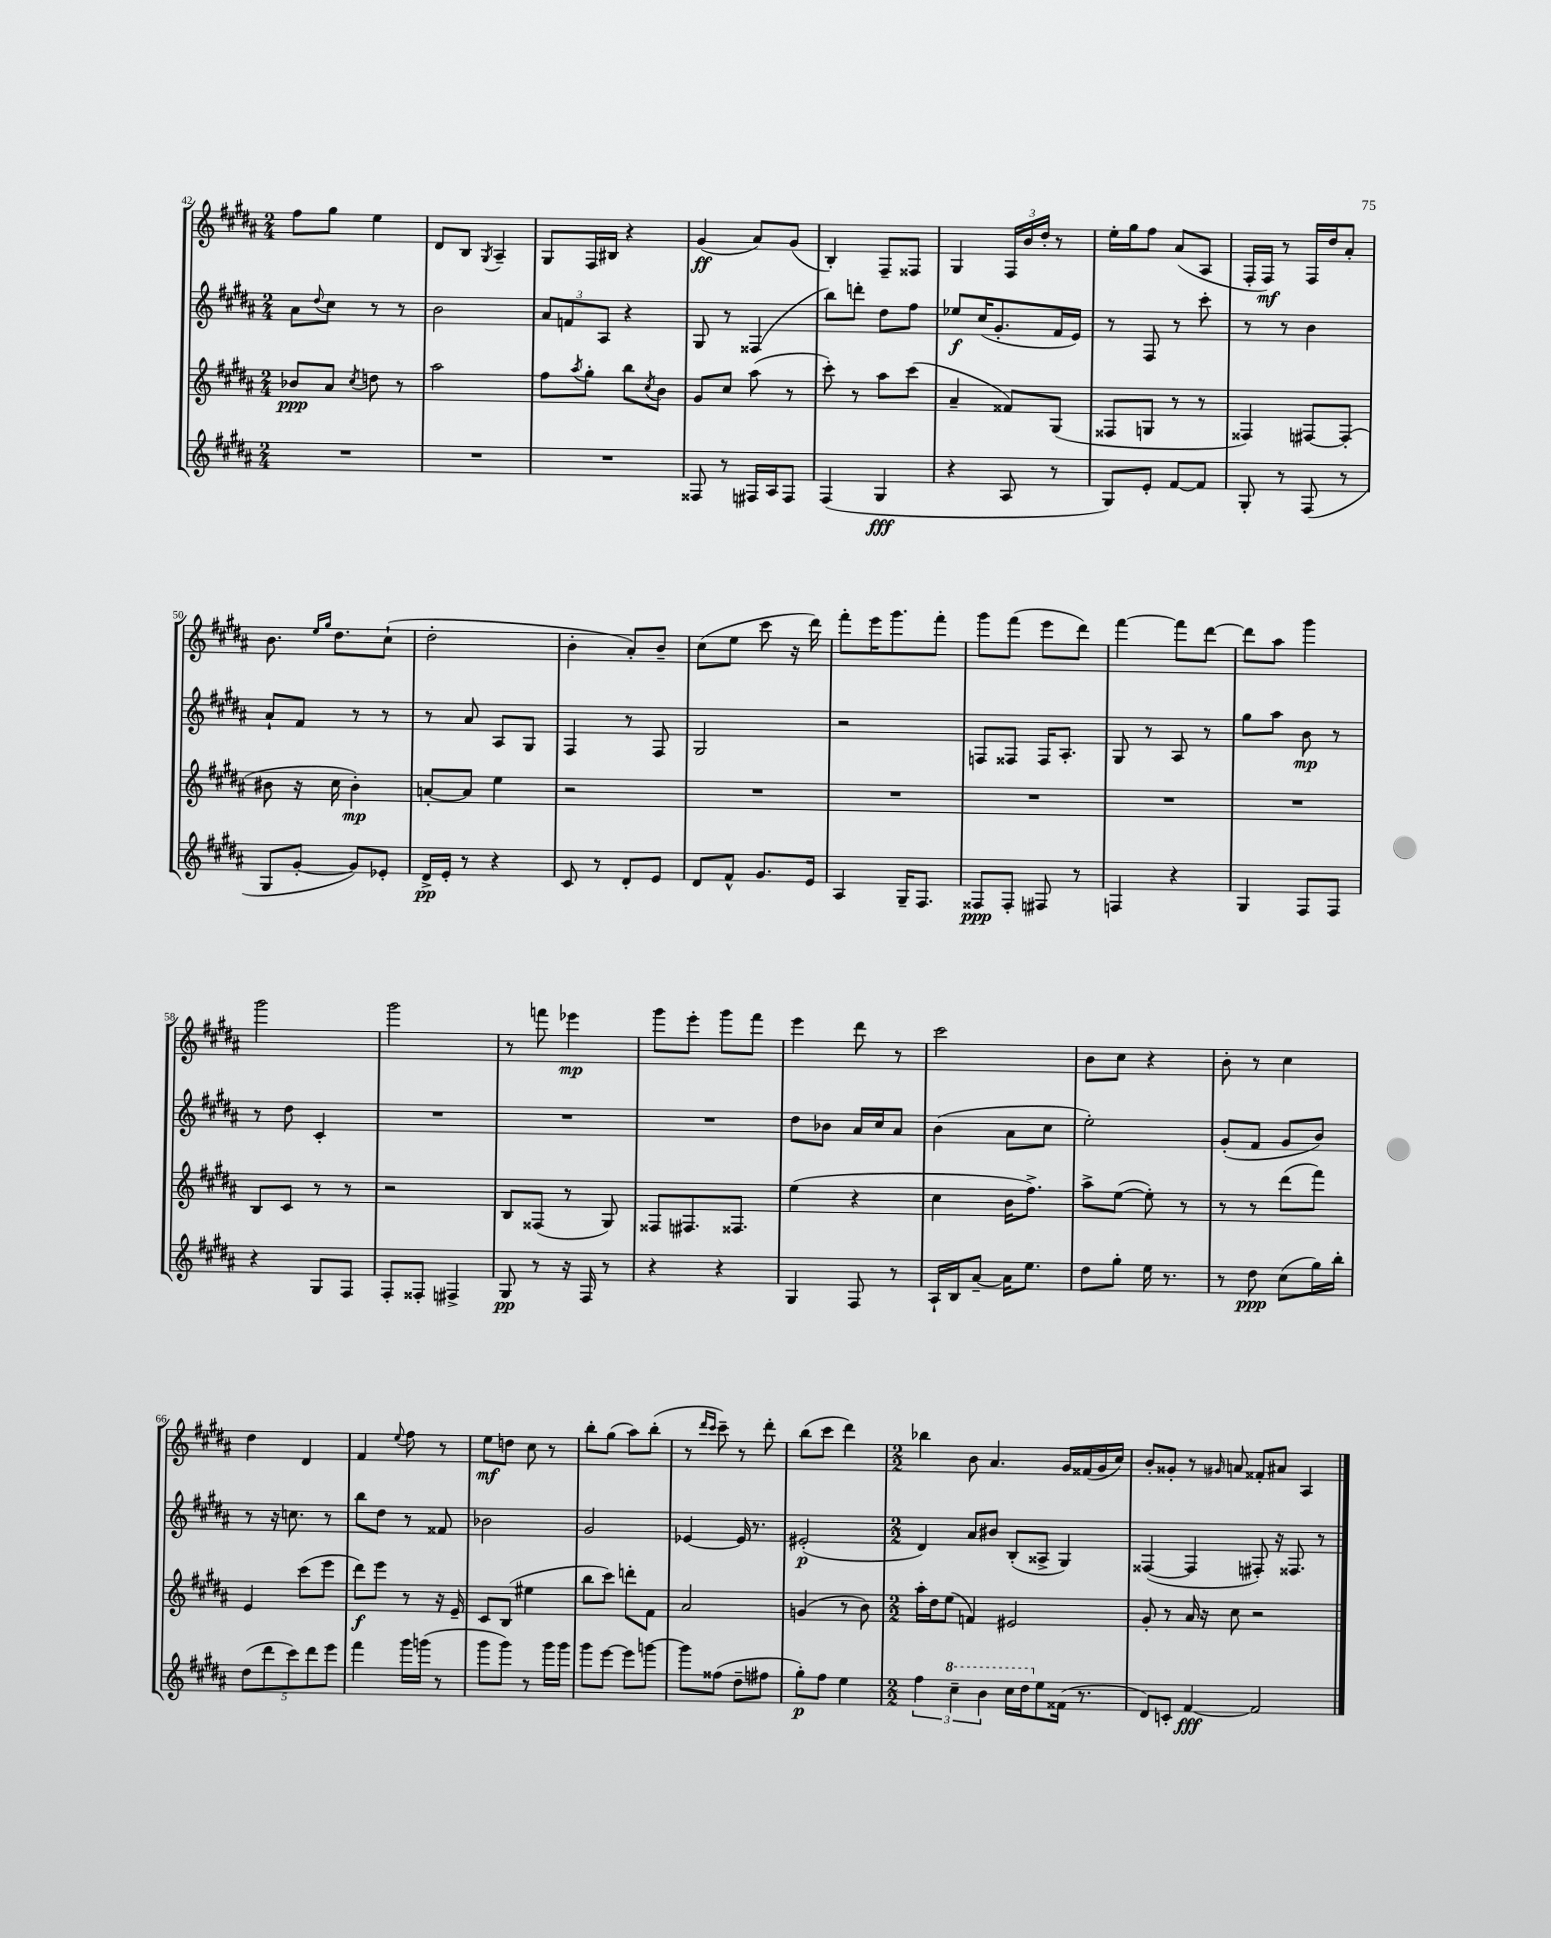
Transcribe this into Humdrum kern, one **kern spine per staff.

**kern	**kern	**kern	**kern
*staff4	*staff3	*staff2	*staff1
*clefG2	*clefG2	*clefG2	*clefG2
*k[f#c#g#d#a#]	*k[f#c#g#d#a#]	*k[f#c#g#d#a#]	*k[f#c#g#d#a#]
*M2/4	*M2/4	*M2/4	*M2/4
2r	8b-	8a#	8ff#
.	.	8qqdd#	.
.	8a#	8cc#	8gg#
.	8qcc#	.	.
.	8dd	8r	4ee
.	8r	8r	.
=	=	=	=
2r	2aa#	2b	8d#
.	.	.	8B
.	.	.	8qG#
.	.	.	4A#~
=	=	=	=
2r	8ff#	12a#	8G#
.	.	12f	.
.	8qaa#	.	.
.	8gg#'	.	16F#
.	.	12A#	.
.	.	.	16B#
.	8bb	4r	4r
.	8qcc#	.	.
.	8b	.	.
=	=	=	=
8F##	8g#	8G#	(4g#
8r	8cc#	8r	.
16F#	(8aa#	(4F##	8a#)
16A#	.	.	.
8F#	8r	.	(8g#
=	=	=	=
(4F#	8ccc#')	8bb)	4B')
.	8r	8ddd'	.
4G#	8aa#	8dd#	8F#~
.	(8ccc#	8ff#	8F##
=	=	=	=
4r	4a#~	8ee-	4G#
.	.	(16cc#	.
.	.	8.g#'	.
8A#	8f##)	.	24F#
.	.	.	24b
.	.	.	24dd#'
8r	(8G#	16f#	8r
.	.	16e)	.
=	=	=	=
8G#)	8F##	8r	16ee'
.	.	.	16gg#
8e'	8G	8F#	8ff#
[8f#	8r	8r	(8a#
8f#]	8r	8ccc#'	8A#
=	=	=	=
8G#'	4F##)	8r	16F#'
.	.	.	16F#)
8r	.	8r	8r
(8F#	[8F#	4b	16F#
.	.	.	16dd#
8r	(8F#']	.	8a#'
=	=	=	=
8G#	8b#	8a#`	8.b
[8g#'	16r	8f#	.
.	.	.	16qqee
.	.	.	16qqgg#
.	16cc#	.	8.dd#
8g#])	4b#')	8r	.
8e-'	.	8r	(8cc#`
=	=	=	=
16d#^	[8a'	8r	2dd#'
16e'	.	.	.
8r	8a]	8a#	.
4r	4ee	8A#	.
.	.	8G#	.
=	=	=	=
8c#	2r	4F#	4b'
8r	.	.	.
8d#'	.	8r	8a#')
8e	.	8F#	8b~
=	=	=	=
8d#	2r	2G#	(8cc#
8f#^^	.	.	8ee
8.g#	.	.	8ccc#
.	.	.	16r
16e	.	.	16ddd#)
=	=	=	=
4A#	2r	2r	8fff#'
.	.	.	16eee
.	.	.	8.ggg#
16G#~	.	.	.
8.F#	.	.	.
.	.	.	8fff#'
=	=	=	=
8F##	2r	8F	8ggg#
8F##'	.	8F##	(8fff#
8F#	.	16F##	8eee
.	.	8.A#'	.
8r	.	.	8ddd#)
=	=	=	=
4F	2r	8G#	[4fff#
.	.	8r	.
4r	.	8A#	8fff#]
.	.	8r	[8ddd#
=	=	=	=
4G#	2r	8gg#	8ddd#]
.	.	8aa#	8aa#
8F#	.	8b	4ggg#
8F#	.	8r	.
=	=	=	=
4r	8B	8r	2ggg#
.	8c#	8dd#	.
8G#	8r	4c#'	.
8F#	8r	.	.
=	=	=	=
8F#'	2r	2r	2ggg#
8F##'	.	.	.
4F#^	.	.	.
=	=	=	=
8G#	8B	2r	8r
8r	(8F##	.	8fff
16r	8r	.	4eee-
16F#	.	.	.
8r	8G#)	.	.
=	=	=	=
4r	8F##	2r	8ggg#
.	8.F#	.	8eee'
4r	.	.	8ggg#
.	8.F##	.	.
.	.	.	8fff#
=	=	=	=
4G#	(4ee	8dd#	4eee
.	.	8b-	.
8F#	4r	16a#	8ddd#
.	.	16cc#	.
8r	.	8a#	8r
=	=	=	=
16A#`	4cc#	(4b	2ccc#
16B	.	.	.
[8a#~	.	.	.
16a#]	16b	8a#	.
8.ee	8.ff#^)	.	.
.	.	8cc#	.
=	=	=	=
8dd#	8aa#^	2ee')	8b
8gg#'	([8ee	.	8cc#
16ee	8ee'])	.	4r
8.r	.	.	.
.	8r	.	.
=	=	=	=
8r	8r	(8g#'	8b'
8dd#	8r	8f#	8r
(8cc#	(8ddd#	8g#	4cc#
16gg#)	8fff#)	8b)	.
16bb'	.	.	.
=	=	=	=
(10dd#	4e	8r	4dd#
10ddd#	.	.	.
.	.	16r	.
.	.	8.cc	.
10ccc#)	.	.	.
.	(8ccc#	.	4d#
10ddd#	.	.	.
.	8eee	8r	.
10eee	.	.	.
=	=	=	=
4fff#	8ddd#)	8bb	4f#
.	8eee	8dd#	.
.	.	.	8qqee
16ggg#	8r	8r	8ff#
(16ggg	.	.	.
8r	16r	8f##	8r
.	16e~	.	.
=	=	=	=
8ggg#	8c#	2b-	8ee
8ggg#)	(8B	.	8dd
8r	4ee#	.	8cc#
16ggg#	.	.	8r
16ggg#	.	.	.
=	=	=	=
8ggg#	8bb	2g#	8bb'
[8eee	8ccc#)	.	(8gg#
8eee]	8ddd'	.	8aa#)
[8ggg	8f#	.	(8bb'
=	=	=	=
8ggg]	2a#	[4e-	8r
.	.	.	16qqddd#
.	.	.	16qqccc#
(8ff##	.	.	8ccc#~)
8dd#~	.	16e-]	8r
.	.	8.r	.
8ff#	.	.	8ddd#'
=	=	=	=
8gg#')	(4g	(2e#'	(8bb
8ff#	.	.	8ccc#
4ee	8r	.	4ddd#)
.	8b)	.	.
=	=	=	=
*M2/2	*M2/2	*M2/2	*M2/2
6ff#	16aa#'	4d#)	4bb-
.	16dd#	.	.
.	(8ee	.	.
6ccc#~	.	.	.
.	4f)	8a#	8b
6bb	.	.	.
.	.	8b#	4.a#
16ccc#	2e#	(8B'	.
16ddd#	.	.	.
8ee	.	8A##^	.
(16f##	.	4G#)	16g#
8.r	.	.	(16f##
.	.	.	16g#
.	.	.	16cc#)
=	=	=	=
8d#)	8g#'	([4F##	8b'
8c'	8r	.	8g##'
[4f#	16a#	4F##]	8r
.	16r	.	.
.	.	.	16qqg#
.	8cc#	.	8a
2f#]	2r	8F#')	8f##'
.	.	16r	8a#
.	.	8.F##	.
.	.	.	4A#
.	.	8r	.
==	==	==	==
*-	*-	*-	*-
